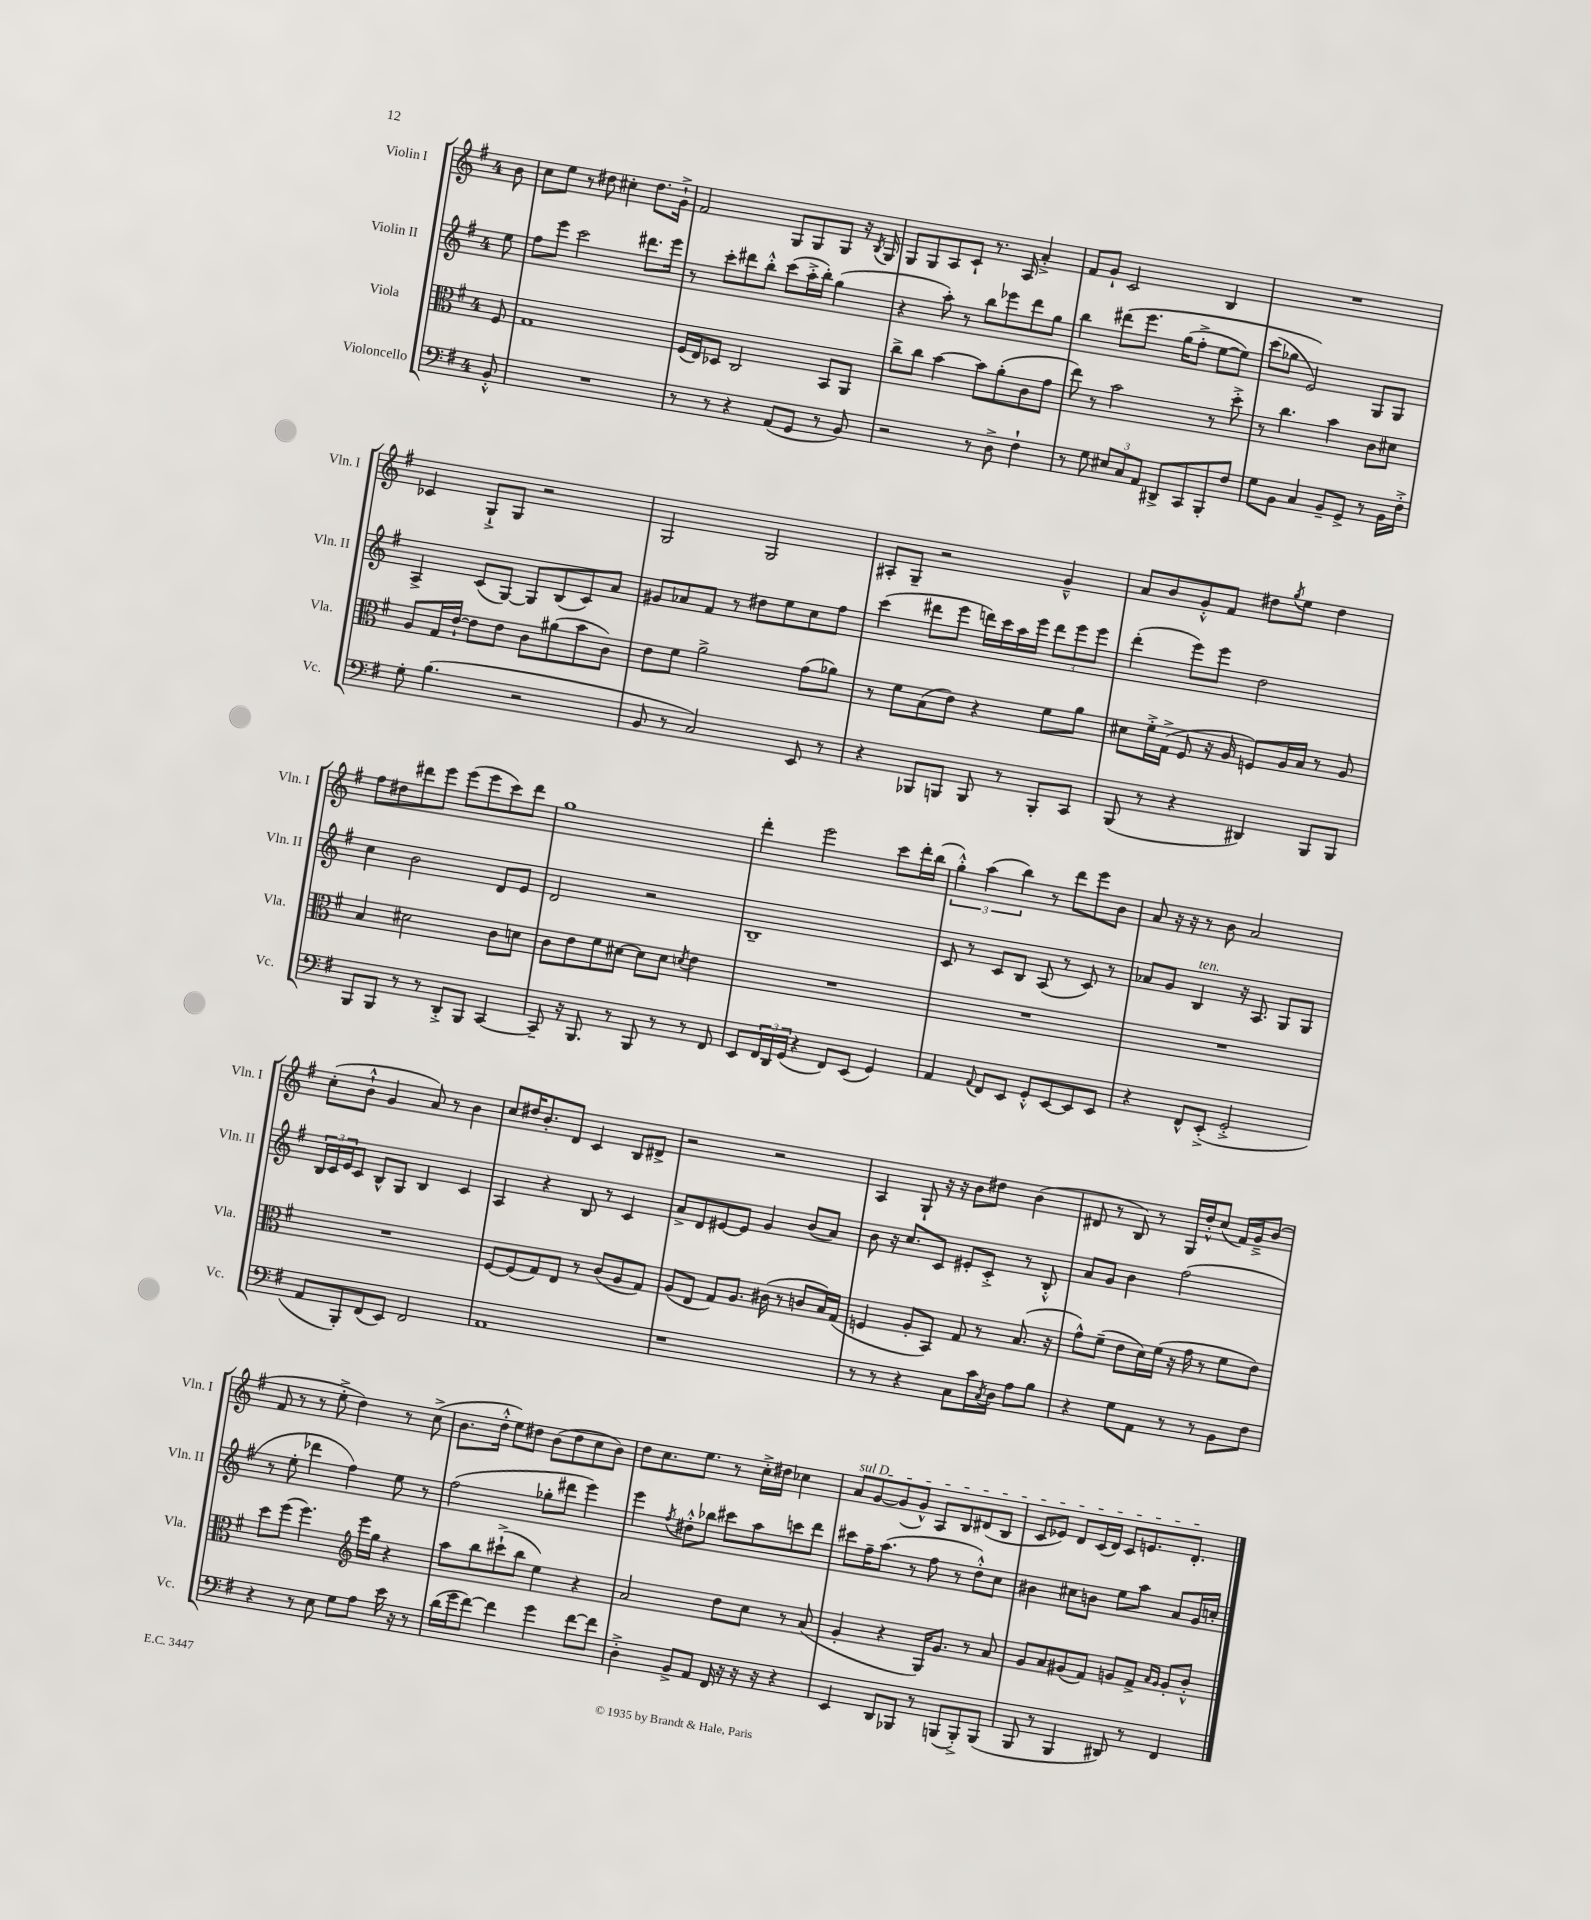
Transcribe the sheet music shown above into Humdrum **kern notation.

**kern	**kern	**kern	**kern
*part4	*part3	*part2	*part1
*staff4	*staff3	*staff2	*staff1
*I"Violoncello	*I"Viola	*I"Violin II	*I"Violin I
*I'Vc.	*I'Vla.	*I'Vln. II	*I'Vln. I
*clefF4	*clefC3	*clefG2	*clefG2
*k[f#]	*k[f#]	*k[f#]	*k[f#]
*M4/4	*M4/4	*M4/4	*M4/4
=	=	=	=
8BB'^^/	8F#/	8ee\	8b\
=1	=1	=1	=1
1r	1G	8ff#\L	8cc\L
.	.	8eee\J	8ee\J
.	.	2ccc\	8r
.	.	.	8dd#X\
.	.	.	4cc#X'\
.	.	8.ddd#X\L	8.dd#\L
.	.	16eee\Jk	16g`^\Jk
=2	=2	=2	=2
8r	(16F#/LL	8r	2f#/
.	16E/J)	.	.
8r	8D-X/J	8ccc'\L	.
4r	2C/	8ddd#X\	.
.	.	8bb'^^\J	.
(8AA/L	.	(8ccc\L	8G/L
8GG/J	.	16aa'^\L	8G/
.	.	16bb'\JJ)	.
8r	8BB/L	(4gg\	8G/J
8BB/)	8AA/J	.	16r
.	.	.	8qB/
.	.	.	16G/
=3	=3	=3	=3
2r	8cc^\L	4r	8G/L
.	8cc\J	.	8G/
.	[4b\	8aa'\)	8A/
.	.	8r	8c`/J
8r	8b\L]	8bb\L	8.r
8D^\	(8a'\	8eee-X\	.
.	.	.	16A/
4F#`\	8c\	8ddd\	4a'^/
.	8g\J	8gg\J	.
=4	=4	=4	=4
8r	8ee\)	4bb\	8f#/L
8G\	8r	.	8g`/J
12E#X/L	2b\	(8ddd#X\L	2c/
12C/	.	.	.
.	.	8.eee\J	.
12AA/J	.	.	.
8DD#X^/L	.	.	.
.	.	(16gg\KL	.
8CC/	.	8ff#'^\J	.
8BBB'/	8r	[8ee\L	4B/
8F#/J	8dd'^\	8ee\J])	.
=5	=5	=5	=5
8G\L	8r	(8ccc\L	1r
8BB\J	4.cc\	8gg-X\J	.
4C/	.	2e/))	.
8BB~/L	4b\	.	.
8GG^/J	.	.	.
8r	8c\L	8G/L	.
16BB\LL	8d#X\J	8G/J	.
16F#'^\JJ	.	.	.
!!LO:LB:g=z
=6	=6	=6	=6
8G'\	8A/L	4A^/	4c-X/
(4.B\	16G/L	.	.
.	[16e`/JJ	.	.
.	8e\L]	(8c/L	8G`^/L
.	8e\J	[8G/J)	8G/J
2r	8c\L	8G/L]	2r
.	(8a#X\	(8B/	.
.	8b\	8c/)	.
.	8c\J)	8a/J	.
=7	=7	=7	=7
8BB/	8e\L	8g#X/L	2G/
8r	8f#\J	8a-X/	.
2C/)	2a^\	8f#/J	.
.	.	8r	.
.	.	8dd#X\L	2G/
.	.	8ee\	.
8EE/	(8g\L	8cc\	.
8r	8a-X\J)	8ff#\J	.
=8	=8	=8	=8
4r	8r	(4ccc\	8A#X'/L
.	8f#\L	.	8G~/J
8BBB-X/L	(8B\	8ddd#X\L	2r
8BBBn/J	8e\J)	8eee\J	.
8BBB/	4r	16dddn\LL)	.
.	.	16ccc\	.
8r	.	16aa\	.
.	.	16eee\JJ	.
8BBB'/L	8f#\L	12ddd\L	4g~^^/
.	.	12eee\	.
8CC/J	8a\J	.	.
.	.	12eee\J	.
=9	=9	=9	=9
(8BBB/	8d#X\L	(4ddd'\	8a/L
8r	16f#'^\L	.	8b/
.	(16G^\JJ	.	.
4r	8F#/	8eee\L)	8g'^^/
.	16r	8eee\J	8f#/J
.	16A/	.	.
4DD#X/)	8Fn/L)	2dd\	8dd#X\L
.	.	.	8qgg/
.	16A/L	.	8ee\J
.	16B/JJ	.	.
8BBB/L	8r	.	4dd#\
8BBB/J	8A/	.	.
!!LO:LB:g=z
=10	=10	=10	=10
8BBB/L	4B/	4cc\	8ff#\L
8BBB/J	.	.	8dd#X\
8r	2d#X\	2b\	8ddd#X\
8r	.	.	8eee\J
8DD'^/L	.	.	(8eee\L
8BBB/J	.	.	8eee\
[4CC/	8c\L	8d/L	8ccc\)
.	8dn\J	8e/J	8ddd#\J
=11	=11	=11	=11
8CC~/]	8c\L	2d/	1gg
16r	8e\	.	.
8.BBB/	.	.	.
.	8f#\	.	.
8r	[8d#X\J	.	.
8BBB/	8d#\L]	2r	.
8r	8d#\J	.	.
.	8qdn/	.	.
8r	4e\	.	.
8FF#/	.	.	.
=12	=12	=12	=12
8EE/L	1r	1B~	4ddd'\
24FF#/L	.	.	.
24DD/	.	.	.
(24GG/JJ	.	.	.
4r	.	.	2eee\
8FF#/L)	.	.	.
(8EE/J	.	.	.
4GG/)	.	.	8ccc\L
.	.	.	16ddd'\L
.	.	.	(16bb\JJ
=13	=13	=13	=13
4AA/	1r	8c/	6gg'^^\)
.	.	8r	.
.	.	.	(6aa\
8qqAA/	.	.	.
8FF#/L	.	8c/L	.
.	.	.	6bb\)
8EE/J	.	8B/J	.
8GG'^^/L	.	(8A/	8r
[8EE/	.	8r	8ddd\L
8EE/]	.	8c/)	8eee\
8EE/J	.	8r	8b\J
=14	=14	=14	=14
4r	1r	8a-X/L	8a/
.	.	8g/J	16r
.	.	.	16r
!	!	!LO:TX:a:i:t=ten.	!
8FF#^^/L	.	4B/	8r
(8EE'^/J	.	.	8b\
2GG'^/	.	16r	2a/
.	.	8.A/	.
.	.	8G/L	.
.	.	8G/J	.
!!LO:LB:g=z
=15	=15	=15	=15
8AA/L	1r	24B/LL	(8cc'\L
.	.	24c/	.
.	.	24e/J	.
8BBB'/)	.	8c/J	8b`^^\J
(8FF#/	.	8B^^/L	4g/
8EE/J)	.	8G/J	.
2FF#/	.	4B/	8a/)
.	.	.	8r
.	.	4c/	4b\
=16	=16	=16	=16
1AA	[8F#/L	4A/	8cc/L
.	(8F#/]	.	16dd#X/K
.	.	.	8.b'/
.	8G/)	4r	.
.	8E/J	.	8d/J
.	8r	8B/	4c/
.	(8c/L	8r	.
.	8A/	4c/	8B/L
.	8G/J)	.	8d#X^/J
=17	=17	=17	=17
1r	(8A/L	8a^/L	2r
.	8E/J	8d/	.
.	8G/L)	[8e#X/	.
.	8.A/J	8e#/J]	.
.	.	4g/	2r
.	(16c#X\	.	.
.	8r	.	.
.	8cn/L	(8b/L	.
.	16B/L)	8a/J)	.
.	(16G/JJ	.	.
=18	=18	=18	=18
8r	4Fn/	8b\	4A/
8r	.	16r	.
.	.	8.cc/L	.
4r	8A'/L	.	8G`/
.	8BB/J)	8c/J	16r
.	.	.	16r
8C\L	8G/	8e#X'/L	8b\L
16c\L	8r	8c'^/J	8dd#X\J
8qC/	.	.	.
16D\JJ	.	.	.
8A\L	(8.B/	8r	(4b\
8B\J	.	8B'^^/	.
.	16r	.	.
=19	=19	=19	=19
4r	8g^^\L)	8a/L	8d#X/
.	(8f#~\J	8g/J	8r
8G\L	8e\L	4b\	8B/)
8AA\J	16d\L)	.	8r
.	(16f#\JJ	.	.
8r	16r	(2ff#\	16G/LL
.	16g\	.	16dd'^^/J
8r	8r	.	(8cc/J
8BB\L	8f#\L	.	16f#/LL)
.	.	.	16g~^/J
8F#\J	8e\J)	.	(8b/J
!!LO:LB:g=z
=20	=20	=20	=20
4r	8dd\L	8r	8f#/
.	(8ff#\J	8ee'\	8r
8r	4.ff#\)	4ddd-X\	8r
8E\	.	.	8ee'^\
8G\L	.	4ff#\)	4dd\)
*	*clefG2	*	*
8A\J	16eee\LL	.	.
.	16gg\JJ	.	.
16e\	4r	8ee\	8r
16r	.	.	.
8r	.	8r	(8cc^\
=21	=21	=21	=21
(16d\LL	8aa\L	(2ff#\	8.b\L
16g\J	.	.	.
[8f#\J)	8bb\	.	.
.	.	.	16dd'^^\Jk
4f#\]	(8ccc#X`^\	.	8ee\L)
.	8bb\J	.	8dd#X\J
4g\	4ee\)	8gg-X'\L	(8b\L
.	.	8ddd#X\J	8dd#\
[8f#\L	4r	4eee\)	8cc\
8f#\J]	.	.	8b\J)
=22	=22	=22	=22
4D'^\	2a/	4eee\	8dd\L
.	.	.	8.cc\
.	.	8qff#/	.
8BB^/L	.	8dd#X'^^\L	.
.	.	.	8.ee\J
8AA/J	.	8bb-X\J	.
16FF#/	8dd\L	8ccc#X\L	8r
16r	.	.	.
16r	8cc\J	8aa\	16cc'^\LL
16r	.	.	16dd#X\JJ
4r	8r	8cccn\	4cc-X\
.	(8a/	8ddd\J	.
=23	=23	=23	=23
!	!	!	!LO:TX:a:i:t=sul D
4EE/	4g'/	8ccc#X\L	8a/L
.	.	16ff#~\K	[8g/
.	.	(8.aa\J	.
8DD/L	4r	.	(8g/]
8BBB-X/J	.	8r	8g^^/J)
8r	16G/KL)	8ff#\	8A/L
.	8.g/J	.	.
(8BBBn/L	.	8r	8B/
8BBB'^/)	8r	8dd'^^\L)	(8d#X/
(8BBB/J	8a/	8cc\J	8B/J
=24	=24	=24	=24
8BBB/	8g/L	4b#X\	8c/L
8r	8a/	.	8e-X/J)
4BBB/	(8g#X/	8cc#X\L	8d/L
.	8f#/J)	8bn\J	(16c/L
.	.	.	16d/JJ)
8DD#X/)	8gn/L	8ee\L	8c/L
8r	8f#^/J	8aa\J	8.en/
.	16qqa/LL	.	.
.	16qqg/JJ	.	.
4FF#/	8g'/L	8a/L	.
.	.	.	8.d'/J
.	8b'^^/J	16g/L	.
.	.	16ccn'/JJ	.
==	==	==	==
*-	*-	*-	*-
